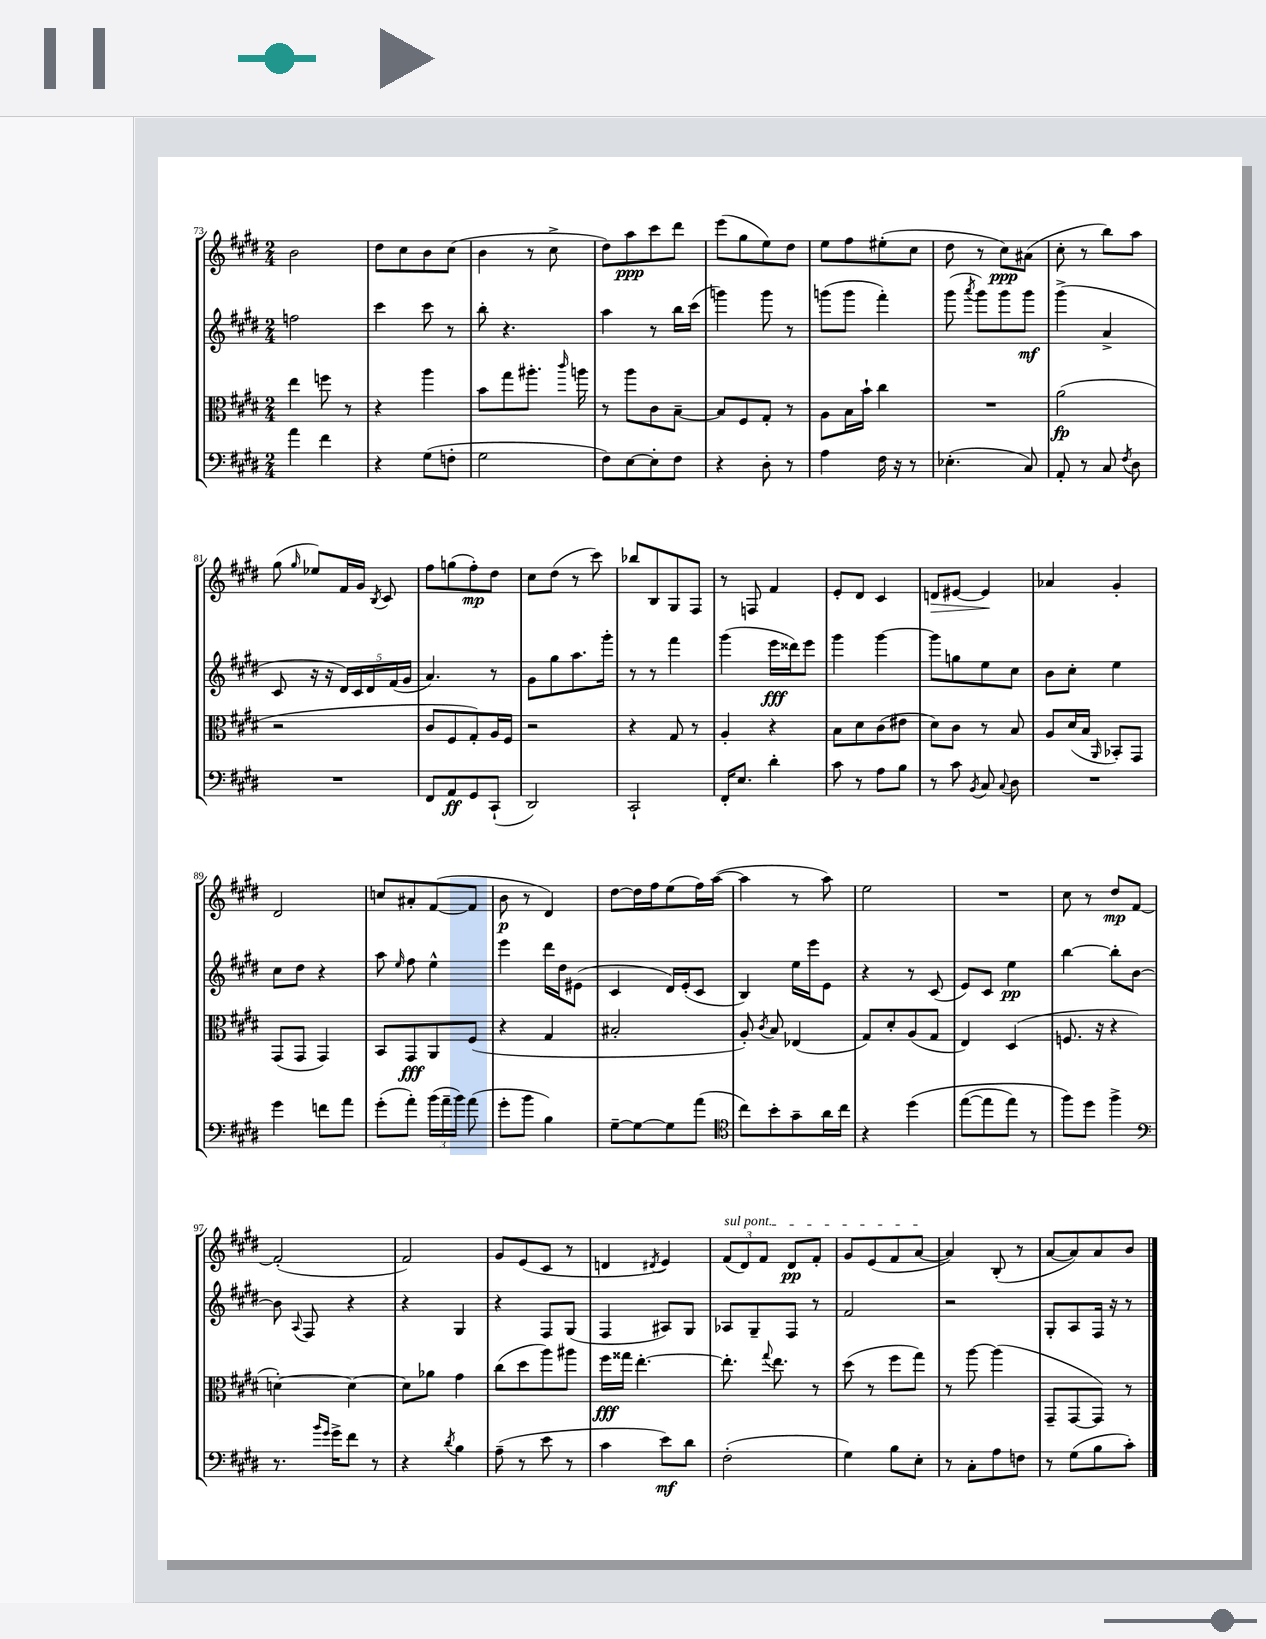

**kern	**dynam	**kern	**dynam	**kern	**dynam	**kern	**dynam
*part4	*part4	*part3	*part3	*part2	*part2	*part1	*part1
*staff4	*staff4	*staff3	*staff3	*staff2	*staff2	*staff1	*staff1
*clefF4	*	*clefC3	*	*clefG2	*	*clefG2	*
*k[f#c#g#d#]	*	*k[f#c#g#d#]	*	*k[f#c#g#d#]	*	*k[f#c#g#d#]	*
*M2/4	*	*M2/4	*	*M2/4	*	*M2/4	*
=73	=73	=73	=73	=73	=73	=73	=73
4a\	.	4ee\	.	2ffn\	.	2b\	.
4f#\	.	8ffn\	.	.	.	.	.
.	.	8r	.	.	.	.	.
=74	=74	=74	=74	=74	=74	=74	=74
4r	.	4r	.	4ccc#\	.	8dd#\L	.
.	.	.	.	.	.	8cc#\	.
(8G#\L	.	4aa\	.	8ccc#\	.	8b\	.
8Fn'\J	.	.	.	8r	.	(8cc#\J	.
=75	=75	=75	=75	=75	=75	=75	=75
2G#\	.	8b\L	.	8bb'\	.	4b\	.
.	.	8gg#\	.	4.r	.	.	.
.	.	8.aa#X'\J	.	.	.	8r	.
.	.	.	.	.	.	8cc#^\	.
.	.	16qqccc#/	.	.	.	.	.
.	.	16aan\	.	.	.	.	.
=76	=76	=76	=76	=76	=76	=76	=76
8F#\L)	.	8r	.	4aa\	.	8dd#\L)	.
[8E\	.	8aa\L	.	.	.	8aa\	ppp
8E'\]	.	8c#\	.	8r	.	8ccc#\	.
8F#\J	.	[8B~\J	.	16bb\LL	.	8ddd#\J	.
.	.	.	.	(16ccc#\JJ	.	.	.
=77	=77	=77	=77	=77	=77	=77	=77
4r	.	8B/L]	.	4gggn\)	.	(8eee\L	.
.	.	8F#/	.	.	.	8gg#\	.
8D#'\	.	8G#'/J	.	8ggg\	.	8ee\)	.
8r	.	8r	.	8r	.	8dd#\J	.
=78	=78	=78	=78	=78	=78	=78	=78
4A\	.	8A\L	.	(8gggn\L	.	8ee\L	.
.	.	16B\L	.	8ggg\J	.	8ff#\	.
.	.	16b`\JJ	.	.	.	.	.
16F#\	.	4cc#\	.	4fff#'\)	.	(8ee#X'\	.
16r	.	.	.	.	.	.	.
8r	.	.	.	.	.	8cc#\J	.
=79	=79	=79	=79	=79	=79	=79	=79
(4.E-X'\	.	2r	.	(8ggg#\	.	8dd#\	.
.	.	.	.	8qaaa/	.	.	.
.	.	.	.	8ggg#\L)	.	8r	.
.	.	.	.	8ggg#\	.	8cc#\L)	ppp
8C#/)	.	.	.	8ggg#\J	mf	(8a#X\J	.
=80	=80	=80	=80	=80	=80	=80	=80
8AA'/	.	(2a\	fp	(4ggg#^\	.	8cc#'\	.
8r	.	.	.	.	.	8r	.
8C#/	.	.	.	4a^/	.	8bb\L)	.
8qF#/	.	.	.	.	.	.	.
8D#\	.	.	.	.	.	8aa\J	.
!!LO:LB:g=z
=81	=81	=81	=81	=81	=81	=81	=81
2r	.	2r	.	8c#/	.	(8gg#\	.
.	.	.	.	.	.	16qqgg#/	.
.	.	.	.	16r	.	8ee-X/L)	.
.	.	.	.	16r	.	.	.
.	.	.	.	20d#/LL)	.	16f#/L	.
.	.	.	.	20c#/	.	.	.
.	.	.	.	.	.	16g#/JJ	.
.	.	.	.	20d#/	.	.	.
.	.	.	.	.	.	8qB/	.
.	.	.	.	.	.	8c#/	.
.	.	.	.	(20f#/	.	.	.
.	.	.	.	20g#/JJ	.	.	.
=82	=82	=82	=82	=82	=82	=82	=82
8FF#/L	.	8c#/L	.	4.a/)	.	8ff#\L	.
8AA/	ff	8F#/	.	.	.	(8ggn\	.
8GG#/	.	8G#'/)	.	.	.	8ff#'\)	mp
(8CC#`/J	.	16A/L	.	8r	.	8dd#\J	.
.	.	16F#/JJ	.	.	.	.	.
=83	=83	=83	=83	=83	=83	=83	=83
2DD#/)	.	2r	.	8g#\L	.	8cc#\L	.
.	.	.	.	8gg#\	.	(8dd#\J	.
.	.	.	.	8.aa\	.	8r	.
.	.	.	.	.	.	8ccc#\)	.
.	.	.	.	16ggg#'\Jk	.	.	.
=84	=84	=84	=84	=84	=84	=84	=84
2CC#`/	.	4r	.	8r	.	8bb-X/L	.
.	.	.	.	8r	.	8B/	.
.	.	8G#/	.	4fff#\	.	8G#/	.
.	.	8r	.	.	.	8F#/J	.
=85	=85	=85	=85	=85	=85	=85	=85
16FF#'/KL	.	4A'/	.	(4ggg#\	.	8r	.
8.E/J	.	.	.	.	.	.	.
.	.	.	.	.	.	8Fn/	.
4d#'\	.	4r	.	16eee\LL	fff	4f#/	.
.	.	.	.	16ddd##X\J)	.	.	.
.	.	.	.	8eee\J	.	.	.
=86	=86	=86	=86	=86	=86	=86	=86
8c#\	.	8B\L	.	4ggg#\	.	8e'/L	.
8r	.	8d#\	.	.	.	8d#/J	.
8A\L	.	(8c#\	.	[4ggg#\	.	4c#/	.
8B\J	.	8e#X\J	.	.	.	.	.
=87	=87	=87	=87	=87	=87	=87	=87
!	!	!	!	!	!	!	!LO:HP:b
8r	.	8d#\L)	.	8ggg#\L]	.	8dn/L	>
8c#\	.	8c#\J	.	8ggn\	.	[8e#X/J	.
8qBB/	.	.	.	.	.	.	.
8C#/	.	8r	.	8ee\	.	4e#/]	.
8qqC#/	.	.	.	.	.	.	.
8D#\	.	8B/	.	8cc#\J	.	.	.
.	.	.	.	.	.	.	]
=88	=88	=88	=88	=88	=88	=88	=88
2r	.	8A/L	.	8b\L	.	4a-X/	.
.	.	(16d#/L	.	8cc#'\J	.	.	.
.	.	16B/JJ	.	.	.	.	.
.	.	16qqAA/	.	.	.	.	.
.	.	8BB-X'/L)	.	4ee\	.	4g#'/	.
.	.	8GG#/J	.	.	.	.	.
!!LO:LB:g=z
=89	=89	=89	=89	=89	=89	=89	=89
4g#\	.	(8GG#/L	.	8cc#\L	.	2d#/	.
.	.	8GG#/J	.	8dd#\J	.	.	.
8fn\L	.	4GG#/)	.	4r	.	.	.
8a\J	.	.	.	.	.	.	.
=90	=90	=90	=90	=90	=90	=90	=90
(8g#'\L	.	8BB/L	.	8aa\	.	8ccn/L	.
.	.	.	.	16qqee/	.	.	.
8a'\J)	.	8GG#/	fff	8ff#\	.	8a#X'/	.
(24b\LL	.	8AA/	.	4ee^^\	.	([8f#/	.
24a~\	.	.	.	.	.	.	.
24b\JJ)	.	.	.	.	.	.	.
(8a\	.	(8F#/J	.	.	.	8f#/J]	.
=91	=91	=91	=91	=91	=91	=91	=91
8g#'\L	.	4r	.	4eee\	.	8b\	p
8b\J	.	.	.	.	.	8r	.
4B\)	.	4G#/	.	16ddd#\LL	.	4d#/)	.
.	.	.	.	16dd#\J	.	.	.
.	.	.	.	(8e#X\J	.	.	.
=92	=92	=92	=92	=92	=92	=92	=92
[8G#~\L	.	2B#X'/	.	4c#/	.	[8dd#\L	.
8G#\_	.	.	.	.	.	16dd#\L]	.
.	.	.	.	.	.	16ff#\J	.
8G#\]	.	.	.	16d#/LL)	.	(8ee\	.
.	.	.	.	(16e'/J	.	.	.
(8a\J	.	.	.	8c#/J	.	16ff#\L)	.
.	.	.	.	.	.	([16aa\JJ	.
=93	=93	=93	=93	=93	=93	=93	=93
*clefC4	*	*	*	*	*	*	*
8cc#\L)	.	8A'/)	.	4B/)	.	4aa\]	.
.	.	8qc#/	.	.	.	.	.
8b'\	.	8B/	.	.	.	.	.
8g#~\	.	(4E-X/	.	16ee\LL	.	8r	.
.	.	.	.	16eee\J	.	.	.
16a\L	.	.	.	8e\J	.	8aa\)	.
16cc#\JJ	.	.	.	.	.	.	.
=94	=94	=94	=94	=94	=94	=94	=94
4r	.	8G#/L)	.	4r	.	2ee\	.
.	.	8d#'/	.	.	.	.	.
(4dd#\	.	(8A/	.	8r	.	.	.
.	.	8G#/J	.	(8c#/	.	.	.
=95	=95	=95	=95	=95	=95	=95	=95
([8ee\L	.	4E/)	.	8e/L)	.	2r	.
8ee\]	.	.	.	8c#/J	.	.	.
8ee\J)	.	(4D#/	.	4ee\	pp	.	.
8r	.	.	.	.	.	.	.
=96	=96	=96	=96	=96	=96	=96	=96
8ff#\L)	.	8.Fn/	.	[4bb\	.	8cc#\	.
8dd#\J	.	.	.	.	.	8r	.
.	.	16r	.	.	.	.	.
4ff#^\	.	4r	.	8bb'\L]	.	8dd#/L	mp
.	.	.	.	[8b\J	.	[8f#/J	.
!!LO:LB:g=z
=97	=97	=97	=97	=97	=97	=97	=97
*clefF4	*	*	*	*	*	*	*
8.r	.	[4dn'\)	.	8b\]	.	(2f#'/]	.
.	.	.	.	8qqA/	.	.	.
.	.	.	.	8F#/	.	.	.
16qqb/LL	.	.	.	.	.	.	.
16qqg#/JJ	.	.	.	.	.	.	.
16g#^\KL	.	.	.	.	.	.	.
8f#\J	.	4d\_	.	4r	.	.	.
8r	.	.	.	.	.	.	.
=98	=98	=98	=98	=98	=98	=98	=98
4r	.	8d\L]	.	4r	.	2f#/)	.
.	.	8a-X\J	.	.	.	.	.
8qd#/	.	.	.	.	.	.	.
4B\	.	4g#\	.	4G#/	.	.	.
=99	=99	=99	=99	=99	=99	=99	=99
(8A~\	.	(8cc#\L	.	4r	.	8g#/L	.
8r	.	8dd#\	.	.	.	(8e/	.
8e\	.	8aa\)	.	8F#/L	.	8c#/J	.
8r	.	8aa#X\J	.	(8G#/J	.	8r	.
=100	=100	=100	=100	=100	=100	=100	=100
4c#\	.	16ff#\LL	fff	4F#/	.	4dn/	.
.	.	16gg##X\JJ	.	.	.	.	.
.	.	[4.ee'\	.	.	.	.	.
.	.	.	.	.	.	8qd#X/	.
8e\L)	mf	.	.	8A#X/L)	.	4e/)	.
8d#\J	.	.	.	8G#/J	.	.	.
=101	=101	=101	=101	=101	=101	=101	=101
!	!	!	!	!	!	!LO:TX:a:i:t=sul pont.	!
(2F#'\	.	8.ee'\]	.	8A-X/L	.	(12f#/L	.
.	.	.	.	.	.	12d#/)	.
.	.	.	.	8G#~/	.	.	.
.	.	.	.	.	.	12f#/J	.
.	.	8qqgg#/	.	.	.	.	.
.	.	8.ee\	.	.	.	.	.
.	.	.	.	8F#/J	.	8d#/L	pp
.	.	8r	.	8r	.	8f#'/J	.
=102	=102	=102	=102	=102	=102	=102	=102
4G#\)	.	(8dd#\	.	2f#/	.	8g#/L	.
.	.	8r	.	.	.	(8e/	.
8B\L	.	8ff#\L	.	.	.	8f#/	.
8E'\J	.	8gg#\J)	.	.	.	[8a/J	.
=103	=103	=103	=103	=103	=103	=103	=103
8r	.	8r	.	2r	.	4a/])	.
8C#'\L	.	[8aa\	.	.	.	.	.
8A\	.	(4aa\]	.	.	.	(8B'/	.
8Fn\J	.	.	.	.	.	8r	.
=104	=104	=104	=104	=104	=104	=104	=104
8r	.	8GG#~/L	.	8G#'/L	.	[8a/L	.
(8G#\L	.	[8GG#/	.	8A/	.	8a/])	.
8B\	.	8GG#/J])	.	16F#/Jk	.	8a/	.
.	.	.	.	16r	.	.	.
8c#'\J)	.	8r	.	8r	.	8b/J	.
==	==	==	==	==	==	==	==
*-	*-	*-	*-	*-	*-	*-	*-
